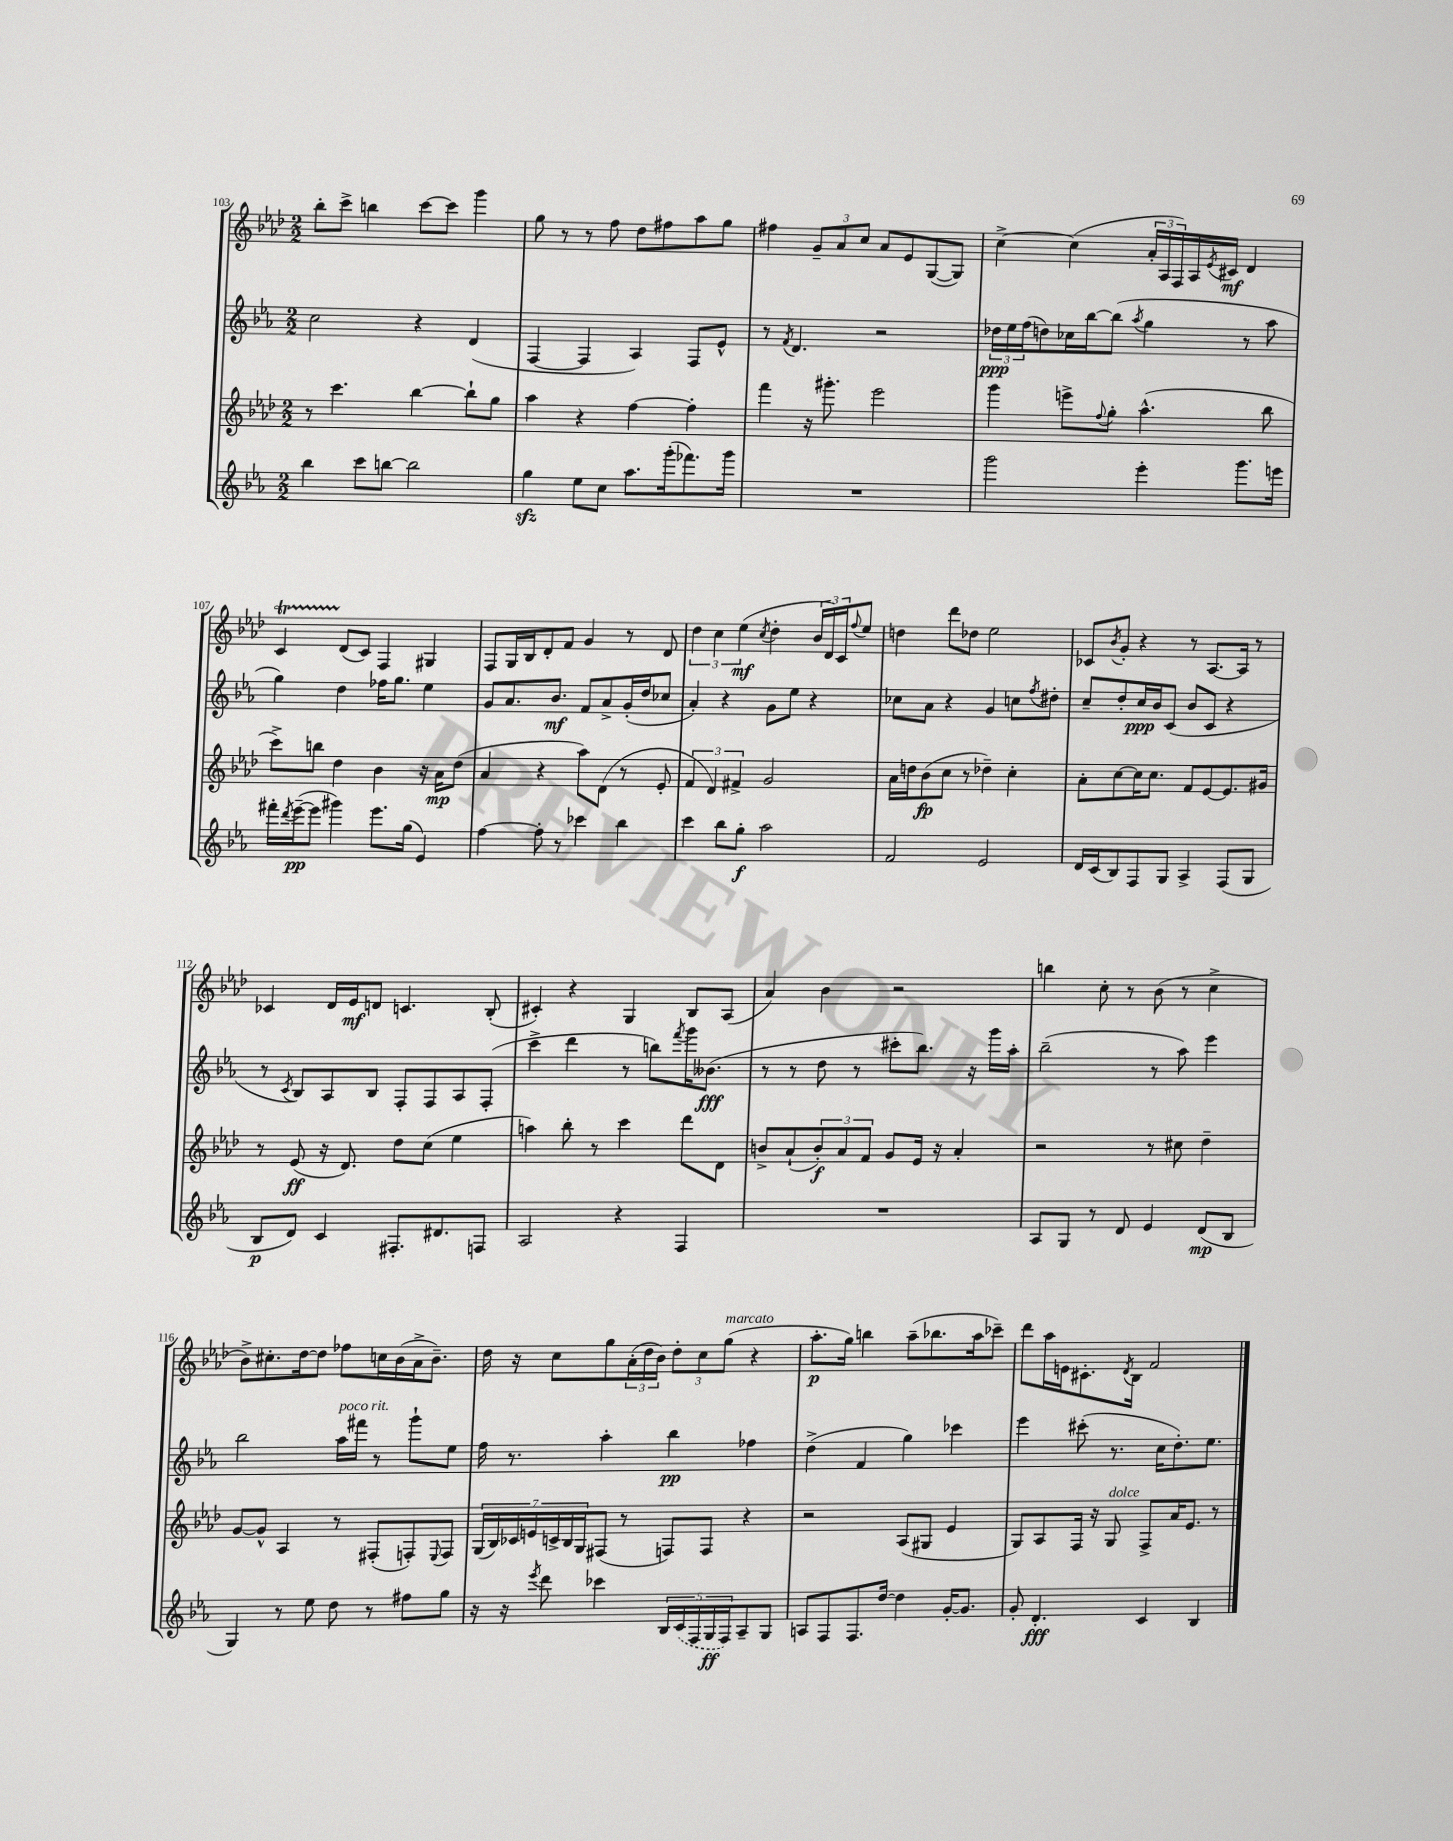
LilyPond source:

<<
\new StaffGroup <<
\new Staff = "s0" {
    \clef treble \key aes \major \numericTimeSignature \time 2/2
    bes''8-. c'''8-> b''4 c'''8~ c'''8 g'''4 |
    g''8 r8 r8 f''8 des''8 fis''8 aes''8 g''8 |
    fis''4 \tuplet 3/2 { g'8-- aes'8 c''8 } aes'8 ees'8 g8~( g8) |
    c''4~-> c''4( \tuplet 3/2 { aes'16-. aes16 f16) } aes16 \acciaccatura { ees'8 } cis'16\mf des'4 |
    c'4\startTrillSpan des'8\stopTrillSpan( c'8) f4 gis4 |
    f8 g16 bes16 des'8-. f'8 g'4 r8 des'8 |
    \tuplet 3/2 { des''4 c''4 ees''4\mf( } \acciaccatura { c''8 } des''4-. \tuplet 3/2 { bes'16 des'16) c'16 } \appoggiatura { f''8 } ees''8 |
    d''4 des'''8 des''8 ees''2 |
    ces'8 \acciaccatura { bes'8 } g'8-. r4 r8 aes8.~ aes16 r8 |
    ces'4 des'16 ees'16\mf d'8 c'4. bes8-.( |
    cis'4-.) r4 g4 bes8 aes8( |
    aes'4) bes'4 r2 |
    b''4 c''8-. r8 bes'8( r8 c''4-> |
    bes'8->) cis''8.-. des''16~ des''8 fes''8 c''16 bes'16( aes'16-> bes'8.--) |
    des''16 r16 c''8 g''8 \tuplet 3/2 { aes'16-.( des''16 bes'16) } \tuplet 3/2 { des''8-. c''8 g''8^\markup { \italic "marcato" }( } r4 |
    aes''8.-.\p g''16) b''4 aes''8--( bes''8. aes''16 ces'''8--) |
    des'''8 aes''16 e'16 cis'8.-. \acciaccatura { des'8 } bes16 f'2 \bar "|." |
}
\new Staff = "s1" {
    \clef treble \key ees \major \numericTimeSignature \time 2/2
    c''2 r4 d'4( |
    f4~ f4 aes4) f8 ees'8-^ |
    r8 \acciaccatura { f'8 } d'4. r2 |
    \tuplet 3/2 { des''16\ppp ees''16 f''16( } d''8) ces''16 bes''16~ bes''8( \acciaccatura { aes''8 } g''4 r8 aes''8 |
    g''4) d''4 fes''16 g''8. ees''4 |
    g'8 aes'8. bes'8.\mf f'8 aes'8-> g'16-.( d''16 ces''8 |
    aes'4-.) r4 g'8 ees''8 r4 |
    ces''8 aes'8 r4 g'4 c''8 \acciaccatura { f''8 } dis''8-. |
    c''8-- d''8-. c''16\ppp bes'16 c'8( bes'8 c'8 r4 |
    r8 \acciaccatura { c'8 } bes8) aes8 bes8 f8-. f8 aes8 f8-.( |
    c'''4-> d'''4 r8 b''8) \acciaccatura { f'''8 } g'''16 beses'8.\fff( |
    r8 r8 d''8 r8 cis'''8-. bes''8.) r16 g'''16 aes''16-. |
    bes''2--( r8 aes''8) ees'''4 |
    bes''2 aes''16^\markup { \italic "poco rit." } fis'''16 r8 g'''8-! ees''8 |
    f''16 r8. aes''4-. bes''4\pp fes''4 |
    d''4->( f'4 g''4) ces'''4 |
    ees'''4 cis'''8-.( r8. c''16 d''8.-.) ees''8. \bar "|." |
}
\new Staff = "s2" {
    \clef treble \key aes \major \numericTimeSignature \time 2/2
    r8 c'''4. bes''4~ bes''8-! g''8 |
    aes''4 r4 f''4~ f''4-. |
    f'''4 r16 gis'''8.-. ees'''2 |
    g'''4 e'''8-> \appoggiatura { f''8 } g''8-. aes''4.-^( bes''8 |
    c'''8->) b''8 des''4 bes'4 r16 aes'16\mp des''8( |
    aes'4 r4 aes''8) des'8( r8 ees'8-. |
    \tuplet 3/2 { f'4 des'4) fis'4-> } g'2 |
    aes'16 d''16 bes'8\fp( c''8 r8 des''4--) c''4-. |
    aes'8-. c''8~ c''16 c''8. f'8 ees'8~ ees'8. gis'16 |
    r8 ees'8\ff( r16 des'8.) des''8 c''8( ees''4 |
    a''4) bes''8-. r8 c'''4 des'''8 des'8 |
    b'8-> aes'8-!( \tuplet 3/2 { b'8-.\f) aes'8 f'8 } g'8 ees'16 r16 aes'4-. |
    r2 r8 cis''8 des''4-- |
    g'8~ g'8-^ aes4 r8 fis8-.( f8-.) \appoggiatura { ees8 } f8 |
    \tuplet 7/4 { g16( bes16) ces'16 e'16 c'16-> bes16 g16 } fis8( r8 f8) f8 r4 |
    r2 aes8( gis8 ees'4 |
    g8) aes8 f16 r16 g8^\markup { \italic "dolce" } f8-> aes'16 ees'8. r8 \bar "|." |
}
\new Staff = "s3" {
    \clef treble \key ees \major \numericTimeSignature \time 2/2
    bes''4 c'''8 b''8~ b''2 |
    g''4\sfz ees''8 c''8 aes''8. g'''16-.( fes'''8.) g'''16 |
    R1 |
    g'''2 ees'''4-. g'''8. e'''16 |
    fis'''16-. \acciaccatura { d'''8 } ees'''16~--\pp( ees'''8 gis'''4) ees'''8. g''16( ees'4) |
    f''4~ f''8-. r8 ces'''4 bes''4 |
    c'''4 bes''8 g''8-.\f aes''2 |
    f'2 ees'2 |
    d'16 c'16( bes8) f8 g8 aes4-> f8( g8 |
    bes8\p d'8) c'4 fis8.-. dis'8. f8 |
    aes2 r4 f4 |
    R1 |
    aes8 g8 r8 d'8 ees'4 d'8\mp( bes8 |
    g4) r8 ees''8 d''8 r8 fis''8 g''8 |
    r16 r16 \acciaccatura { ees'''8 } d'''8 ces'''4 \tuplet 5/4 { bes16 \once \slurDashed c'16( f16 g16\ff f16) } aes8-- g8 |
    a8 f8 f8. d''16~ d''4 g'16~-. g'8. |
    g'8-. d'4.-.\fff c'4 bes4 \bar "|." |
}
>>
>>
\layout { \context { \Score currentBarNumber = #103 } }
